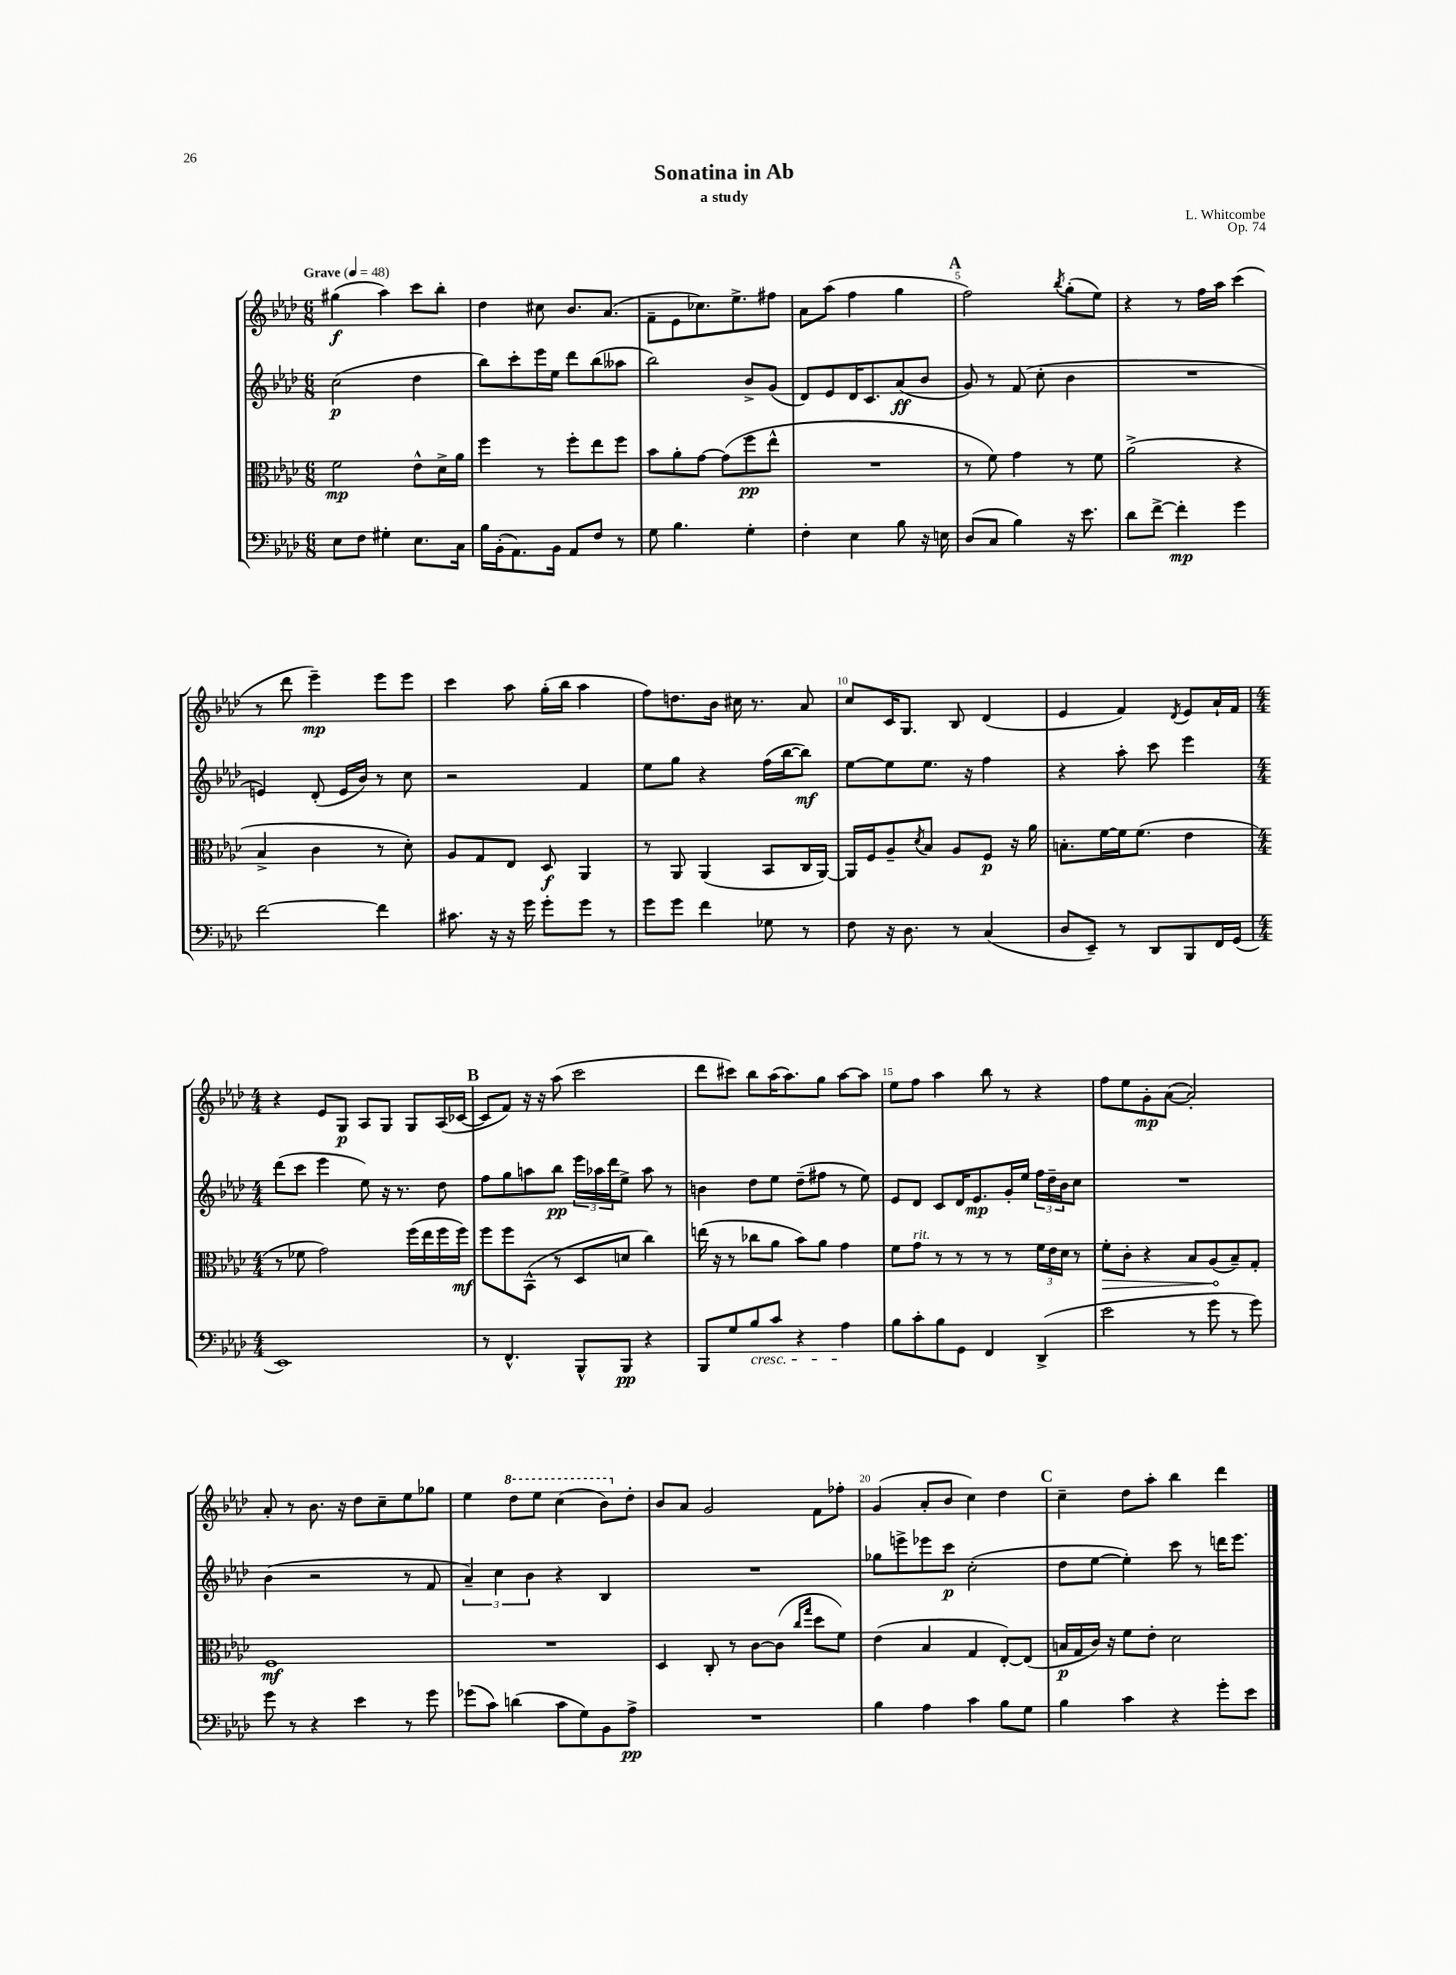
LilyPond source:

\header { title = "Sonatina in Ab" composer = "L. Whitcombe" subtitle = "a study" opus = "Op. 74" }
<<
\new StaffGroup <<
\new Staff = "s0" {
    \clef treble \key aes \major \numericTimeSignature \time 6/8 \tempo "Grave" 4 = 48
    gis''4\f( aes''4) c'''8 bes''8-. |
    des''4 cis''8 bes'8. aes'8.( |
    f'8-- ees'8 ces''8.) ees''8.-> fis''8 |
    aes'8 aes''8( f''4 g''4 |
    \mark \markup { \bold "A" } f''2) \acciaccatura { bes''8 } g''8-.( ees''8) |
    r4 r8 f''16 aes''16 c'''4( |
    r8 des'''8 ees'''4--\mp) ees'''8 ees'''8 |
    c'''4 aes''8 g''16-.( bes''16 aes''4 |
    f''8) d''8. bes'16 cis''16 r8. aes'8 |
    c''8 c'16 g8. bes8 des'4( |
    ees'4 f'4) \acciaccatura { des'8 } ees'8 aes'16-! f'16 |
    \numericTimeSignature \time 4/4 r4 ees'8 g8\p aes8 g8 g8 aes16( ces'16~ |
    \mark \markup { \bold "B" } ces'8 f'8) r16 r16 aes''8( c'''2 |
    des'''8 cis'''8) bes''8 aes''16( aes''8.) g''8 aes''8~ aes''8 |
    ees''8 f''8 aes''4 bes''8 r8 r4 |
    f''8 ees''8 g'8-.\mp aes'8~( aes'2-.) |
    aes'8-. r8 bes'8. r16 des''8 c''8-- ees''8 ges''8 |
    ees''4 \ottava #1 des'''8 ees'''8 c'''4( bes''8) \ottava #0 des''8-. |
    bes'8 aes'8 g'2 f'8 fes''8-. |
    g'4( aes'8-. bes'8 c''4) des''4 |
    \mark \markup { \bold "C" } c''4-- des''8 aes''8-. bes''4 des'''4 \bar "|." |
}
\new Staff = "s1" {
    \clef treble \key aes \major \numericTimeSignature \time 6/8
    c''2\p( des''4 |
    bes''8) c'''8-. ees'''16 ees''16 des'''8 bes''8( aeses''8 |
    bes''2) bes'8-> g'8( |
    des'8) ees'8 des'16 c'8. aes'8\ff( bes'8 |
    \mark \markup { \bold "A" } g'8) r8 f'8( c''8-. bes'4 |
    R2. |
    e'4) des'8-.( e'16 bes'16) r8 c''8 |
    r2 f'4 |
    ees''8 g''8 r4 f''16( bes''16~ bes''8\mf) |
    ees''8~ ees''8 ees''8. r16 f''4 |
    r4 aes''8-. c'''8 ees'''4 |
    \numericTimeSignature \time 4/4 des'''8( c'''8 ees'''4 ees''8) r16 r8. des''8 |
    \mark \markup { \bold "B" } f''8 g''8 a''8 bes''8\pp \tuplet 3/2 { ees'''16 aes''16 des'''16 } ees''8-> aes''8 r8 |
    b'4 des''8 ees''8 des''8--( fis''8 r8 ees''8) |
    ees'8 des'8 c'8 des'16 ees'8.\mp g'16-. ees''16 \tuplet 3/2 { f''16 des''16-- bes'16 } c''8 |
    R1 |
    bes'4( r2 r8 f'8 |
    \tuplet 3/2 { aes'4--) c''4 bes'4 } r4 bes4 |
    R1 |
    ges''8 e'''8-> ees'''8 c'''8\p c''2-.( |
    \mark \markup { \bold "C" } des''8 ees''8~ ees''4-.) c'''8 r8 d'''16 ees'''8. \bar "|." |
}
\new Staff = "s2" {
    \clef alto \key aes \major \numericTimeSignature \time 6/8
    f'2\mp ees'8-^ des'16-> aes'16 |
    f''4 r8 f''8-. ees''8 f''8 |
    bes'8 aes'8-. g'8~ g'8( f''8\pp ees''8-^ |
    R2. |
    \mark \markup { \bold "A" } r8 f'8) g'4 r8 f'8 |
    aes'2->( r4 |
    bes4-> c'4 r8 des'8-.) |
    aes8 g8 ees8 des8\f aes,4 |
    r8 aes,8 aes,4( bes,8 c16 aes,16~) |
    aes,16 f16 aes8-- \acciaccatura { des'8 } bes8 aes8 f8\p r16 aes'16 |
    b8.-. f'16~ f'16 f'8.( ees'4 |
    \numericTimeSignature \time 4/4 r8 fes'8 g'2) f''16( ees''16 f''16 f''16\mf) |
    \mark \markup { \bold "B" } f''8 f''8 bes,8-^( r8 des8 d'8 c''4) |
    e''16( r16 r8 ces''8 aes'8 bes'8) aes'8 g'4 |
    f'8 g'8^\markup { \italic "rit." } r8 r8 r8 r8 \tuplet 3/2 { f'16 ees'16 des'16 } r8 |
    \once \override Hairpin.circled-tip = ##t f'8-.\> c'8-. r4 bes8 aes8\!( bes8--) g8-. |
    f1\mf |
    R1 |
    des4 c8-. r8 c'8~ c'8( \grace { c''16 g''16 } des''8 f'8) |
    ees'4( bes4 g4 ees8~-.) ees8( |
    \mark \markup { \bold "C" } b16\p g16 c'16) r16 f'8 ees'8-. des'2 \bar "|." |
}
\new Staff = "s3" {
    \clef bass \key aes \major \numericTimeSignature \time 6/8
    ees8 f8 gis4-. ees8. c16 |
    bes16 bes,16-.( aes,8.) bes,16 aes,8 f8 r8 |
    g8 bes4. g4-. |
    f4-. ees4 bes8 r16 e16 |
    \mark \markup { \bold "A" } des8( c8 bes4) r16 ees'8. |
    des'8 f'8~-> f'4-.\mp g'4 |
    f'2~ f'4 |
    cis'8. r16 r16 g'16 g'8-. g'8 r8 |
    g'8 g'8 f'4 ges8 r8 |
    f8 r16 des8. r8 c4( |
    des8 ees,8--) r8 des,8 bes,,8 f,16 g,16( |
    \numericTimeSignature \time 4/4 ees,1) |
    \mark \markup { \bold "B" } r8 f,4.-^ bes,,8-^ bes,,8\pp r4 |
    bes,,8 g8 bes8\cresc c'8 r4 aes4\! |
    bes8 c'8-. bes8 g,8 f,4 des,4->( |
    ees'2 r8 g'8 r8 g'8) |
    g'8 r8 r4 ees'4 r8 g'8 |
    ges'8( c'8) d'4( c'8 g8) bes,8 aes8->\pp |
    R1 |
    bes4 aes4 c'4 bes8 g8 |
    \mark \markup { \bold "C" } bes4 c'4 r4 g'8-. ees'8 \bar "|." |
}
>>
>>
\layout { \context { \Score \override BarNumber.break-visibility = ##(#f #t #t) barNumberVisibility = #(every-nth-bar-number-visible 5) } }
